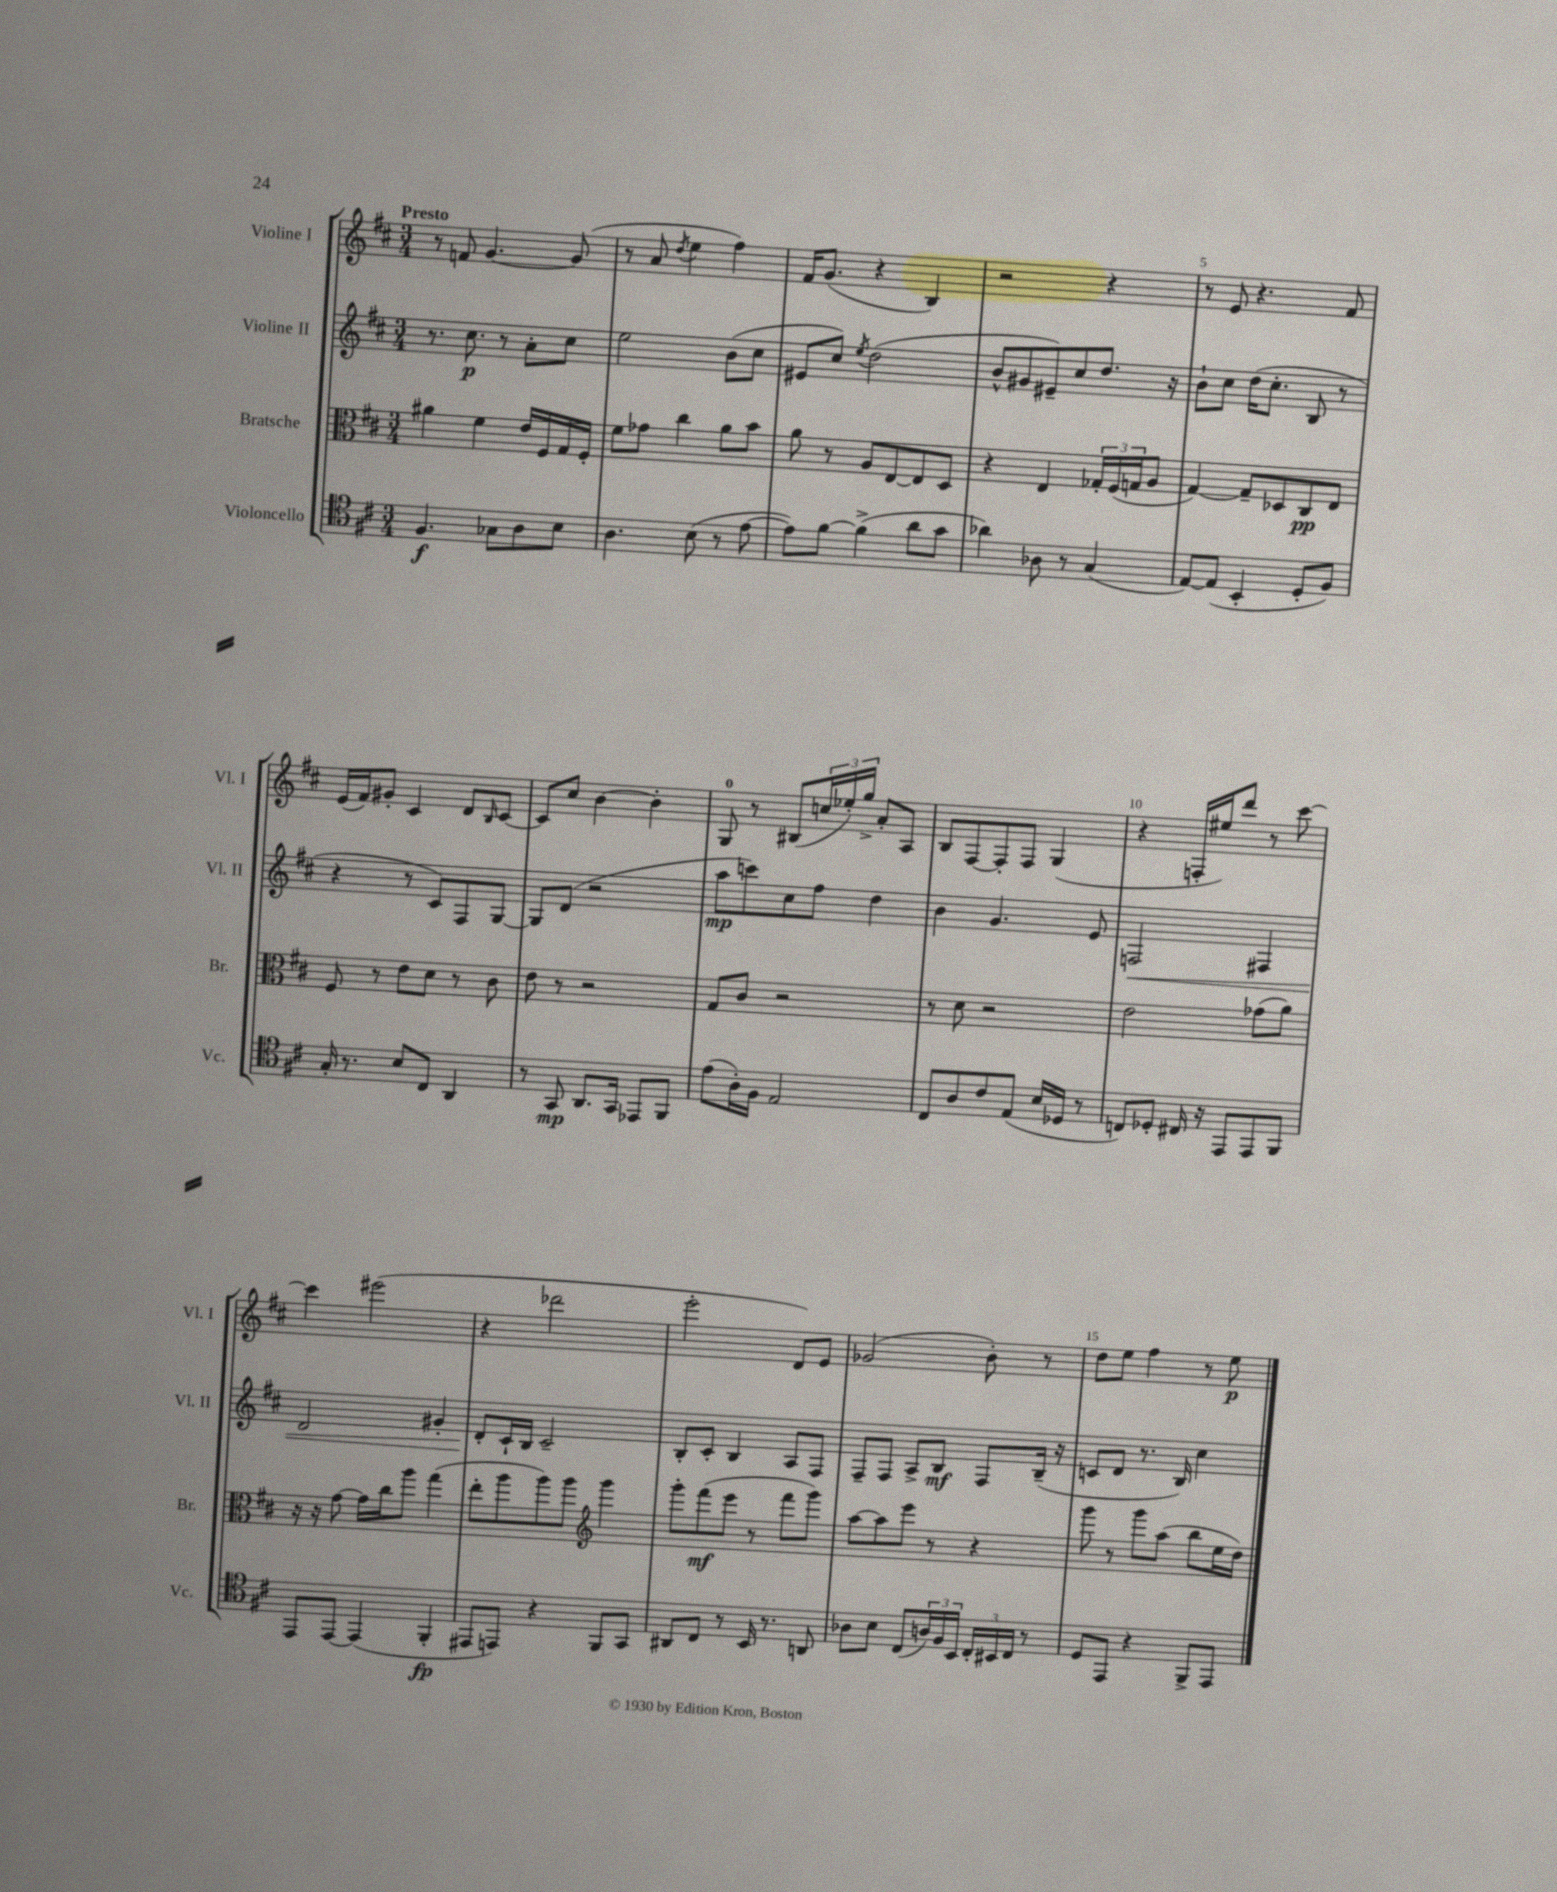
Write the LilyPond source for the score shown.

<<
\new StaffGroup <<
\new Staff = "s0" \with { instrumentName = "Violine I" shortInstrumentName = "Vl. I" } {
    \clef treble \key d \major \numericTimeSignature \time 3/4 \tempo "Presto"
    r8 f'8 g'4.~ g'8( |
    r8 a'8 \acciaccatura { d''8 } e''4 fis''4) |
    fis'16 g'8.( r4 b4) |
    r2 r4 |
    r8 e'8 r4. fis'8 |
    e'16( fis'16) gis'8-. cis'4 d'8 \grace { b16 } cis'8~ |
    cis'8 cis''8 b'4~ b'4-. |
    g8-0 r8 bis8( \tuplet 3/2 { c''16 ees''16-.) g''16-> } a'8-. a8 |
    b8 fis8~ fis8-. fis8 g4( |
    r4 f16-. eis''16) d'''8 r8 cis'''8~ |
    cis'''4 eis'''2( |
    r4 des'''2 |
    e'''2-. d'8) e'8 |
    ges'2( b'8-.) r8 |
    d''8 e''8 fis''4 r8 e''8\p \bar "|." |
}
\new Staff = "s1" \with { instrumentName = "Violine II" shortInstrumentName = "Vl. II" } {
    \clef treble \key d \major \numericTimeSignature \time 3/4
    r8. cis''8.\p r8 a'8-. cis''8 |
    e''2 b'8( cis''8 |
    eis'8 cis''8) \acciaccatura { e''8 } d''2( |
    b'8-^ gis'8 eis'8--) cis''8 d''8. r16 |
    b'8-! cis''8 d''16( cis''8.-. b8 r8 |
    r4 r8 cis'8) fis8 g8~ |
    g8 d'8( r2 |
    a''8\mp c'''8) cis''8 fis''8 d''4 |
    b'4 g'4. e'8 |
    f2\< fis4 |
    d'2 gis'4-. |
    d'8-.\! cis'16-! b16 cis'2-- |
    b8-. cis'8-. b4 a8 fis8 |
    fis8-- fis8 a8-> b8\mf fis8 b16--( r16 |
    c'8 d'8 r8. b16) cis''4 \bar "|." |
}
\new Staff = "s2" \with { instrumentName = "Bratsche" shortInstrumentName = "Br." } {
    \clef alto \key d \major \numericTimeSignature \time 3/4
    ais'4 fis'4 e'16 fis16 g16 fis16-. |
    fis'8 ges'8 cis''4 a'8 b'8 |
    a'8 r8 a8 e8~ e8 d8 |
    r4 e4 \tuplet 3/2 { ges16-. fis16( g16 } a8 |
    g4~) g8-- des8 cis8\pp e8 |
    fis8 r8 e'8 d'8 r8 cis'8 |
    e'8 r8 r2 |
    g8 cis'8 r2 |
    r8 d'8 r2 |
    e'2 ges'8( a'8) |
    r16 r16 g'8~ g'16 cis''16 a''8 g''4( |
    e''8-. a''8 a''8) a''8 \clef treble g'''4 |
    g'''8-. fis'''8\mf( e'''8 r8 fis'''8 g'''8) |
    a''8~ a''8 e'''8 r8 r4 |
    g'''8 r8 g'''8 a''8( b''8 e''16 d''16) \bar "|." |
}
\new Staff = "s3" \with { instrumentName = "Violoncello" shortInstrumentName = "Vc." } {
    \clef tenor \key d \major \numericTimeSignature \time 3/4
    fis4.\f ges8 a8 b8 |
    a4. b8( r8 e'8~ |
    e'8) fis'8~ fis'4->( a'8 g'8 |
    aes'4) aes8 r8 g4( |
    e8~) e8( b,4-. d8-. fis8) |
    g16-. r8. b8 cis8 a,4 |
    r8 g,8\mp a,8. g,16 ees,8 fis,8 |
    e'8( a16-.) fis16 e2 |
    cis8 a8 cis'8 e8( b16 des16 r8 |
    c8) des8-. cis16 r16 e,8 e,8 fis,8 |
    e,8 e,8~ e,4( fis,4-.\fp |
    eis,8 e,8) r4 fis,8 g,8 |
    ais,8 cis8 r8 b,16 r8. a,8 |
    aes8 b8 cis8( \tuplet 3/2 { a16) fis16 b,16 } \tuplet 3/2 { cis16-. bis,16 cis16 } r8 |
    d8 e,8 r4 fis,8-> e,8 \bar "|." |
}
>>
>>
\layout { \context { \Score \override BarNumber.break-visibility = ##(#f #t #t) barNumberVisibility = #(every-nth-bar-number-visible 5) } }
